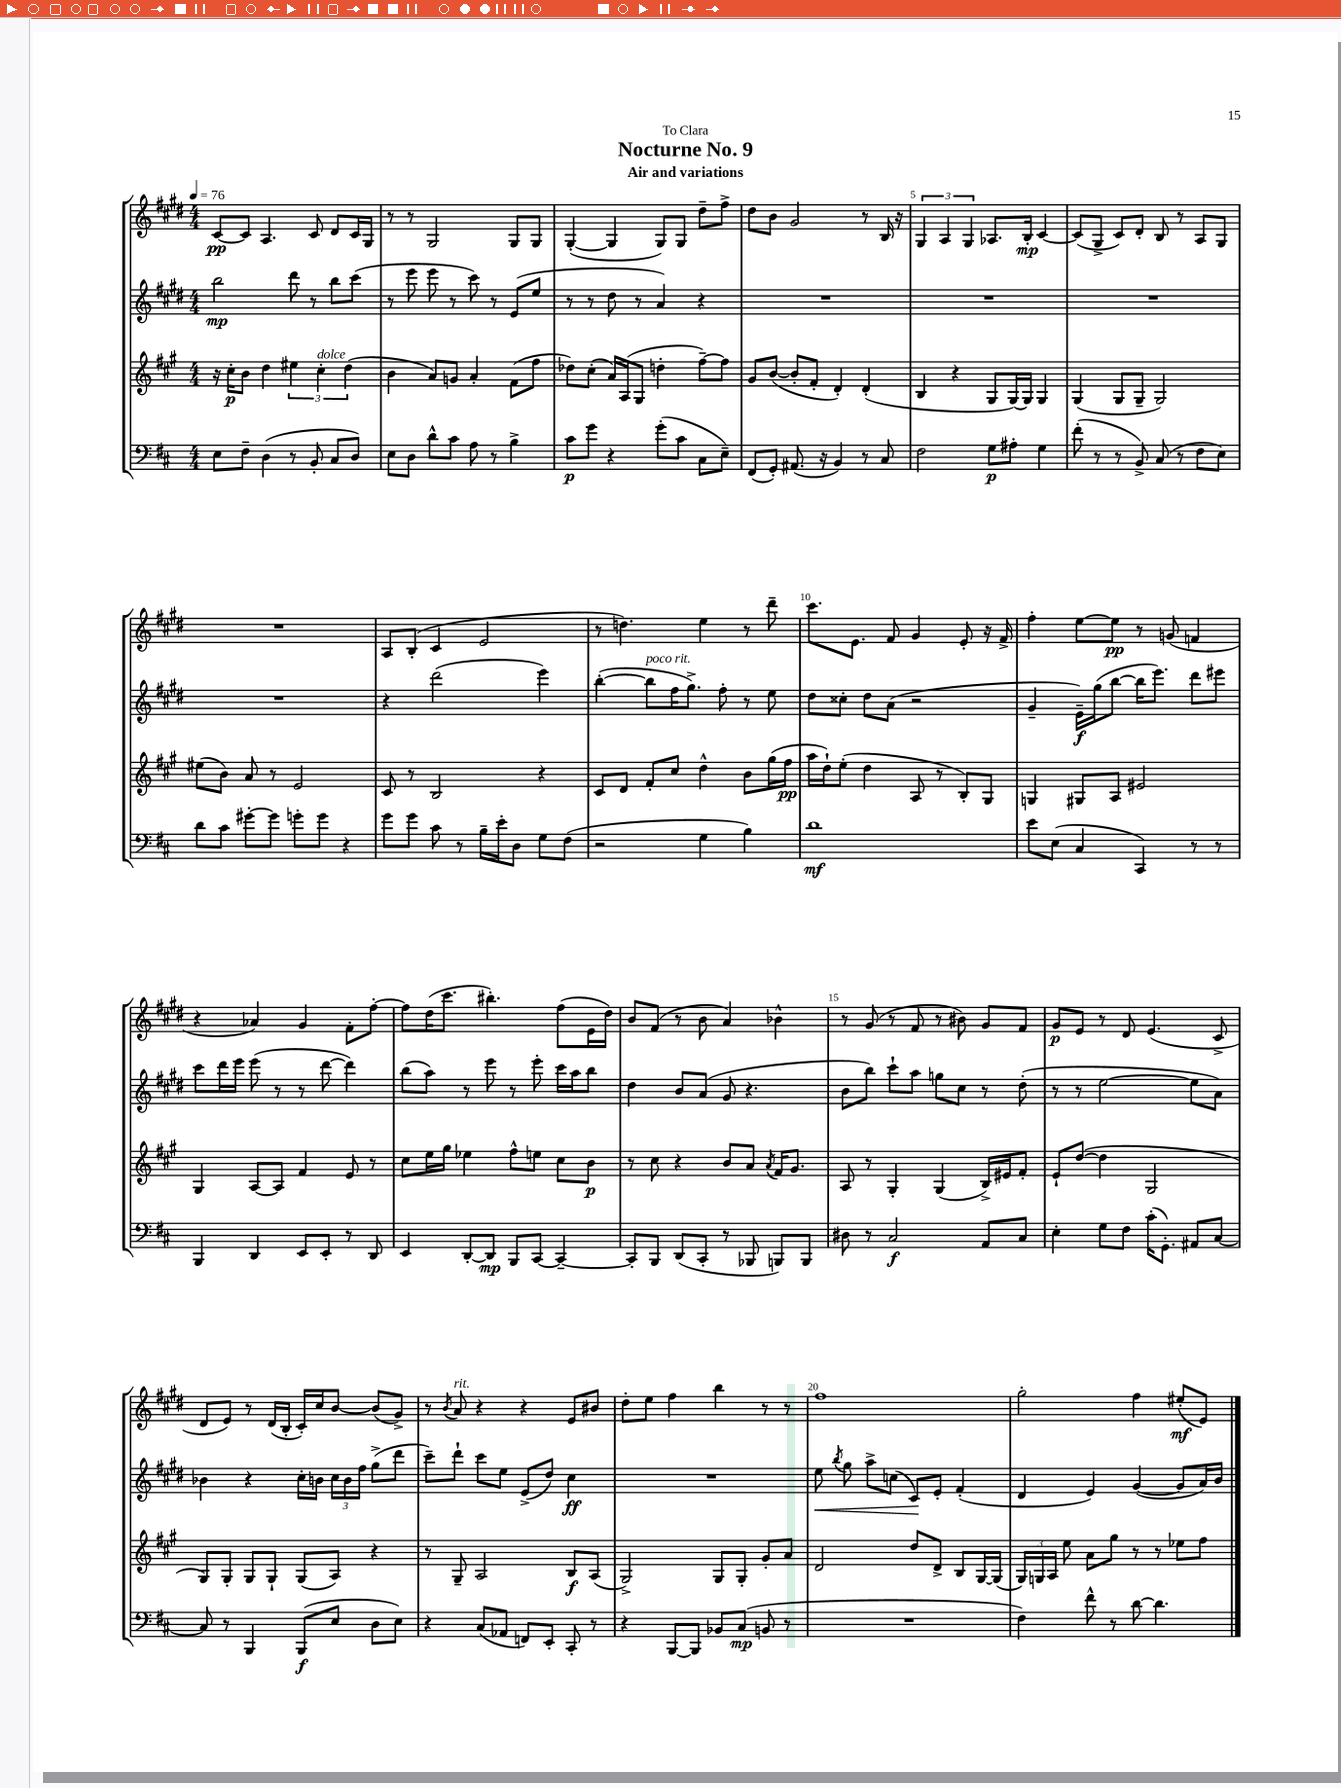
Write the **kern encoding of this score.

**kern	**dynam	**kern	**dynam	**kern	**dynam	**kern	**dynam
*part4	*part4	*part3	*part3	*part2	*part2	*part1	*part1
*staff4	*staff4	*staff3	*staff3	*staff2	*staff2	*staff1	*staff1
*clefF4	*	*clefG2	*	*clefG2	*	*clefG2	*
*k[f#c#]	*	*k[f#c#g#]	*	*k[f#c#g#d#]	*	*k[f#c#g#d#]	*
*M4/4	*	*M4/4	*	*M4/4	*	*M4/4	*
*MM76	*	*MM76	*	*MM76	*	*MM76	*
=1	=1	=1	=1	=1	=1	=1	=1
8E\L	.	16r	.	2bb\	mp	[8c#/L	pp
.	.	16cc#'\KL	p	.	.	.	.
8F#~\J	.	8b\J	.	.	.	8c#/J]	.
(4D\	.	4dd\	.	.	.	4.A/	.
8r	.	6ee#X\	.	8ddd#\	.	.	.
8BB'/	.	.	.	8r	.	8c#/	.
!	!	!LO:TX:a:i:t=dolce	!	!	!	!	!
.	.	6cc#'\	.	.	.	.	.
8C#/L	.	.	.	8bb\L	.	8d#/L	.
.	.	(6dd\	.	.	.	.	.
8D/J)	.	.	.	(8ccc#\J	.	16c#/L	.
.	.	.	.	.	.	16G#/JJ	.
=2	=2	=2	=2	=2	=2	=2	=2
8E\L	.	4b\	.	8r	.	8r	.
8D\J	.	.	.	8eee\	.	8r	.
8d^^\L	.	8a/L)	.	8eee\	.	2G#/	.
8c#\J	.	8gn/J	.	8r	.	.	.
8A\	.	4a'/	.	8ccc#\)	.	.	.
8r	.	.	.	8r	.	.	.
4B^\	.	(8f#\L	.	(8e/L	.	8G#/L	.
.	.	8ff#\J	.	8ee/J	.	8G#/J	.
=3	=3	=3	=3	=3	=3	=3	=3
8c#\L	p	8dd-X\L)	.	8r	.	([4G#'/	.
8g\J	.	(8cc#'\J	.	8r	.	.	.
4r	.	16a/LL)	.	8dd#\	.	4G#/]	.
.	.	(16A/J	.	.	.	.	.
.	.	8G#/J	.	8r	.	.	.
(8g'\L	.	4ddn'\	.	4a/)	.	8G#/L)	.
8c#\J	.	.	.	.	.	8G#/J	.
8C#\L	.	[8ff#~\L)	.	4r	.	8dd#~\L	.
8E~\J)	.	8ff#\J]	.	.	.	8ff#^\J	.
=4	=4	=4	=4	=4	=4	=4	=4
(8FF#/L	.	8g#/L	.	1r	.	8dd#\L	.
8GG'/J)	.	([8b/J	.	.	.	8b\J	.
(8.AA#X/	.	8b'/L]	.	.	.	2g#/	.
.	.	8f#'/J	.	.	.	.	.
16r	.	.	.	.	.	.	.
4BB/)	.	4d'/)	.	.	.	.	.
8r	.	(4d'/	.	.	.	8r	.
8C#/	.	.	.	.	.	16B/	.
.	.	.	.	.	.	16r	.
=5	=5	=5	=5	=5	=5	=5	=5
2F#\	.	4B/	.	1r	.	6G#/	.
.	.	.	.	.	.	6A/	.
.	.	4r	.	.	.	.	.
.	.	.	.	.	.	6G#/	.
8G\L	p	8G#/L	.	.	.	8.A-X/L	.
8A#X'\J	.	[16G#/L)	.	.	.	.	.
.	.	16G#/JJ]	.	.	.	16B'/Jk	mp
4G\	.	4G#/	.	.	.	[4c#/	.
=6	=6	=6	=6	=6	=6	=6	=6
(8f#'\	.	(4G#/	.	1r	.	(8c#/L]	.
8r	.	.	.	.	.	8G#^/J	.
8r	.	8G#/L	.	.	.	8c#/L)	.
8BB^/)	.	8G#~/J	.	.	.	8d#'/J	.
(8C#/	.	2G#/)	.	.	.	8B/	.
8r	.	.	.	.	.	8r	.
8F#\L	.	.	.	.	.	8A/L	.
8E\J)	.	.	.	.	.	8G#/J	.
!!LO:LB:g=z
=7	=7	=7	=7	=7	=7	=7	=7
8d\L	.	(8ee#X\L	.	1r	.	1r	.
8c#\J	.	8b\J)	.	.	.	.	.
[8g#X'\L	.	8a/	.	.	.	.	.
8g#\J]	.	8r	.	.	.	.	.
8gn'\L	.	2e/	.	.	.	.	.
8g\J	.	.	.	.	.	.	.
4r	.	.	.	.	.	.	.
=8	=8	=8	=8	=8	=8	=8	=8
8g\L	.	8c#/	.	4r	.	8A/L	.
8g\J	.	8r	.	.	.	(8B'/J	.
8c#\	.	2B/	.	(2ddd#\	.	4c#/	.
8r	.	.	.	.	.	.	.
16B~\LL	.	.	.	.	.	2e/	.
16e'\J	.	.	.	.	.	.	.
8D\J	.	.	.	.	.	.	.
8G\L	.	4r	.	4eee\)	.	.	.
(8F#\J	.	.	.	.	.	.	.
=9	=9	=9	=9	=9	=9	=9	=9
2r	.	8c#/L	.	([4bb'\	.	8r	.
.	.	8d/J	.	.	.	4.ddn\)	.
!	!	!	!	!LO:TX:a:i:t=poco rit.	!	!	!
.	.	8f#'/L	.	8bb\L]	.	.	.
.	.	8cc#/J	.	16ff#\K	.	.	.
.	.	.	.	8.gg#^\J)	.	.	.
4G\	.	4dd^^\	.	.	.	4ee\	.
.	.	.	.	8ff#'\	.	.	.
4B\)	.	8b\L	.	8r	.	8r	.
.	.	(16gg#\L	.	8ee\	.	8ddd#~\	.
.	.	16ff#\JJ	pp	.	.	.	.
=10	=10	=10	=10	=10	=10	=10	=10
1d	mf	16aa\LL	.	8dd#\L	.	8.ccc#\L	.
.	.	16dd`\J)	.	.	.	.	.
.	.	(8ee'\J	.	8cc##X'\J	.	.	.
.	.	.	.	.	.	8.e\J	.
.	.	4dd\	.	8dd#\L	.	.	.
.	.	.	.	(8a\J	.	8f#/	.
.	.	8A/	.	2r	.	4g#/	.
.	.	8r	.	.	.	.	.
.	.	8B'/L)	.	.	.	8e'/	.
.	.	8G#/J	.	.	.	16r	.
.	.	.	.	.	.	16f#^/	.
=11	=11	=11	=11	=11	=11	=11	=11
8e\L	.	4Gn/	.	4g#~/	.	4ff#'\	.
(8E\J	.	.	.	.	.	.	.
4C#/	.	8G#X/L	.	16e~\LL)	f	[8ee\L	.
.	.	.	.	(16gg#\J	.	.	.
.	.	8A/J	.	[8bb\J	.	8ee\J]	pp
4CC#/)	.	2e#X/	.	16bb\KL]	.	8r	.
.	.	.	.	8.eee\J)	.	.	.
.	.	.	.	.	.	(8gn/	.
8r	.	.	.	8ddd#\L	.	4fn/	.
8r	.	.	.	8eee#X\J	.	.	.
!!LO:LB:g=z
=12	=12	=12	=12	=12	=12	=12	=12
4BBB/	.	4G#/	.	8ccc#\L	.	4r	.
.	.	.	.	16ddd#\L	.	.	.
.	.	.	.	16eee\JJ	.	.	.
4DD/	.	[8A/L	.	(8eee\	.	4a-X/)	.
.	.	8A/J]	.	8r	.	.	.
8EE/L	.	4f#/	.	8r	.	4g#/	.
8EE'/J	.	.	.	[8ddd#\	.	.	.
8r	.	8e/	.	4ddd#\])	.	8f#'\L	.
8DD/	.	8r	.	.	.	[8ff#'\J	.
=13	=13	=13	=13	=13	=13	=13	=13
4EE/	.	8cc#\L	.	(8bb\L	.	8ff#\L]	.
.	.	16ee\L	.	8aa\J)	.	(16dd#\K	.
.	.	16gg#\JJ	.	.	.	8.ccc#\J	.
[8DD'/L	.	4ee-X\	.	8r	.	.	.
8DD/J]	mp	.	.	8eee\	.	4.bb#X'\)	.
8BBB/L	.	8ff#^^\L	.	8r	.	.	.
[8CC#/J	.	8een\J	.	8eee'\	.	.	.
4CC#~/_	.	8cc#\L	.	16ccc#\LL	.	(8ff#\L	.
.	.	.	.	16aa\J	.	.	.
.	.	8b\J	p	8bb\J	.	16e\L	.
.	.	.	.	.	.	16dd#\JJ)	.
=14	=14	=14	=14	=14	=14	=14	=14
8CC#'/L]	.	8r	.	4dd#\	.	8b/L	.
8BBB/J	.	8cc#\	.	.	.	(8f#/J	.
(8DD/L	.	4r	.	8b/L	.	8r	.
8CC#'/J	.	.	.	(8a/J	.	8b\	.
8r	.	8b/L	.	8g#/	.	4a/)	.
8BBB-X/	.	8a/J	.	4.r	.	.	.
.	.	8qa/	.	.	.	.	.
8BBBn/L)	.	16f#/KL	.	.	.	4b-X^^\	.
.	.	8.g#/J	.	.	.	.	.
8BBB/J	.	.	.	.	.	.	.
=15	=15	=15	=15	=15	=15	=15	=15
8D#X\	.	8A/	.	8b\L	.	8r	.
8r	.	8r	.	8bb\J)	.	(8g#/	.
2C#/	f	4G#'/	.	8ccc#`\L	.	8r	.
.	.	.	.	8aa\J	.	8f#/	.
.	.	(4G#/	.	8ggn\L	.	8r	.
.	.	.	.	8cc#\J	.	8b#X\)	.
8AA/L	.	16B^/LL)	.	8r	.	8g#/L	.
.	.	16e#X/J	.	.	.	.	.
8C#/J	.	8f#'/J	.	(8dd#'\	.	8f#/J	.
=16	=16	=16	=16	=16	=16	=16	=16
4E'\	.	8e`/L	.	8r	.	8g#/L	p
.	.	([8dd/J	.	8r	.	8e/J	.
8G\L	.	4dd\]	.	[2ee\	.	8r	.
8F#\J	.	.	.	.	.	8d#/	.
(16c#'\KL	.	2G#/	.	.	.	(4.e/	.
8.GG'\J)	.	.	.	.	.	.	.
8AA#X/L	.	.	.	8ee\L]	.	.	.
[8C#/J	.	.	.	8a\J)	.	8c#^/	.
!!LO:LB:g=z
=17	=17	=17	=17	=17	=17	=17	=17
8C#/]	.	8G#/L)	.	4b-X\	.	8d#/L	.
8r	.	8G#'/J	.	.	.	8e/J)	.
4BBB/	.	8G#/L	.	4r	.	8r	.
.	.	8G#`/J	.	.	.	(16d#/LL	.
.	.	.	.	.	.	16B'/JJ	.
(8BBB/L	f	(8G#/L	.	16cc#'\LL	.	16c#'/LL)	.
.	.	.	.	16bn\JJ	.	16cc#/J	.
8E/J	.	8A/J)	.	24cc#\LL	.	[8b/J	.
.	.	.	.	24b\	.	.	.
.	.	.	.	24ff#\JJ	.	.	.
8D\L	.	4r	.	(8gg#^\L	.	(8b/L]	.
8E\J)	.	.	.	8ddd#\J	.	8g#^/J)	.
=18	=18	=18	=18	=18	=18	=18	=18
4r	.	8r	.	8ccc#~\L)	.	8r	.
.	.	.	.	.	.	8qb/	.
!	!	!	!	!	!	!LO:TX:a:i:t=rit.	!
.	.	8G#~/	.	8ddd#`\J	.	8a/	.
(8C#/L	.	2A/	.	8ccc#\L	.	4r	.
8AA-X/J	.	.	.	8ee\J	.	.	.
8FFn/L)	.	.	.	(8e^/L	.	4r	.
8EE'/J	.	.	.	8dd#/J)	.	.	.
8CC#'/	.	8B/L	f	4cc#\	ff	8e/L	.
8r	.	(8A/J	.	.	.	8b#X/J	.
=19	=19	=19	=19	=19	=19	=19	=19
4r	.	2G#^/)	.	1r	.	8dd#'\L	.
.	.	.	.	.	.	8ee\J	.
[8BBB/L	.	.	.	.	.	4ff#\	.
8BBB/J]	.	.	.	.	.	.	.
8BB-X/L	.	8G#/L	.	.	.	4bb\	.
(8C#/J	mp	8G#'/J	.	.	.	.	.
8BBn/	.	8g#'/L	.	.	.	8r	.
8r	.	8a/J	.	.	.	8r	.
=20	=20	=20	=20	=20	=20	=20	=20
!	!	!	!	!	!LO:HP:b	!	!
1r	.	2d/	.	8ee\	<	1ff#	.
.	.	.	.	8qbb/	.	.	.
.	.	.	.	8gg#\	.	.	.
.	.	.	.	8aa^\L	.	.	.
.	.	.	.	(8ccn\J	.	.	.
.	.	8dd/L	.	8c#/L)	.	.	.
.	.	8d^/J	.	8e'/J	[	.	.
.	.	8B/L	.	(4f#'/	.	.	.
.	.	[16G#/L	.	.	.	.	.
.	.	(16G#/JJ]	.	.	.	.	.
=21	=21	=21	=21	=21	=21	=21	=21
4F#\)	.	24G#/LL)	.	4d#/	.	2gg#'\	.
.	.	24Gn/	.	.	.	.	.
.	.	24A/JJ	.	.	.	.	.
.	.	8ee\	.	.	.	.	.
8f#^^\	.	8a\L	.	4e/)	.	.	.
8r	.	8gg#\J	.	.	.	.	.
[8d\	.	8r	.	([4g#/	.	4ff#\	.
4.d\]	.	8r	.	.	.	.	.
.	.	8ee-X\L	.	8g#/L]	.	(8ee#X'/L	mf
.	.	8ff#\J	.	16a/L)	.	8e/J)	.
.	.	.	.	16b/JJ	.	.	.
==	==	==	==	==	==	==	==
*-	*-	*-	*-	*-	*-	*-	*-
